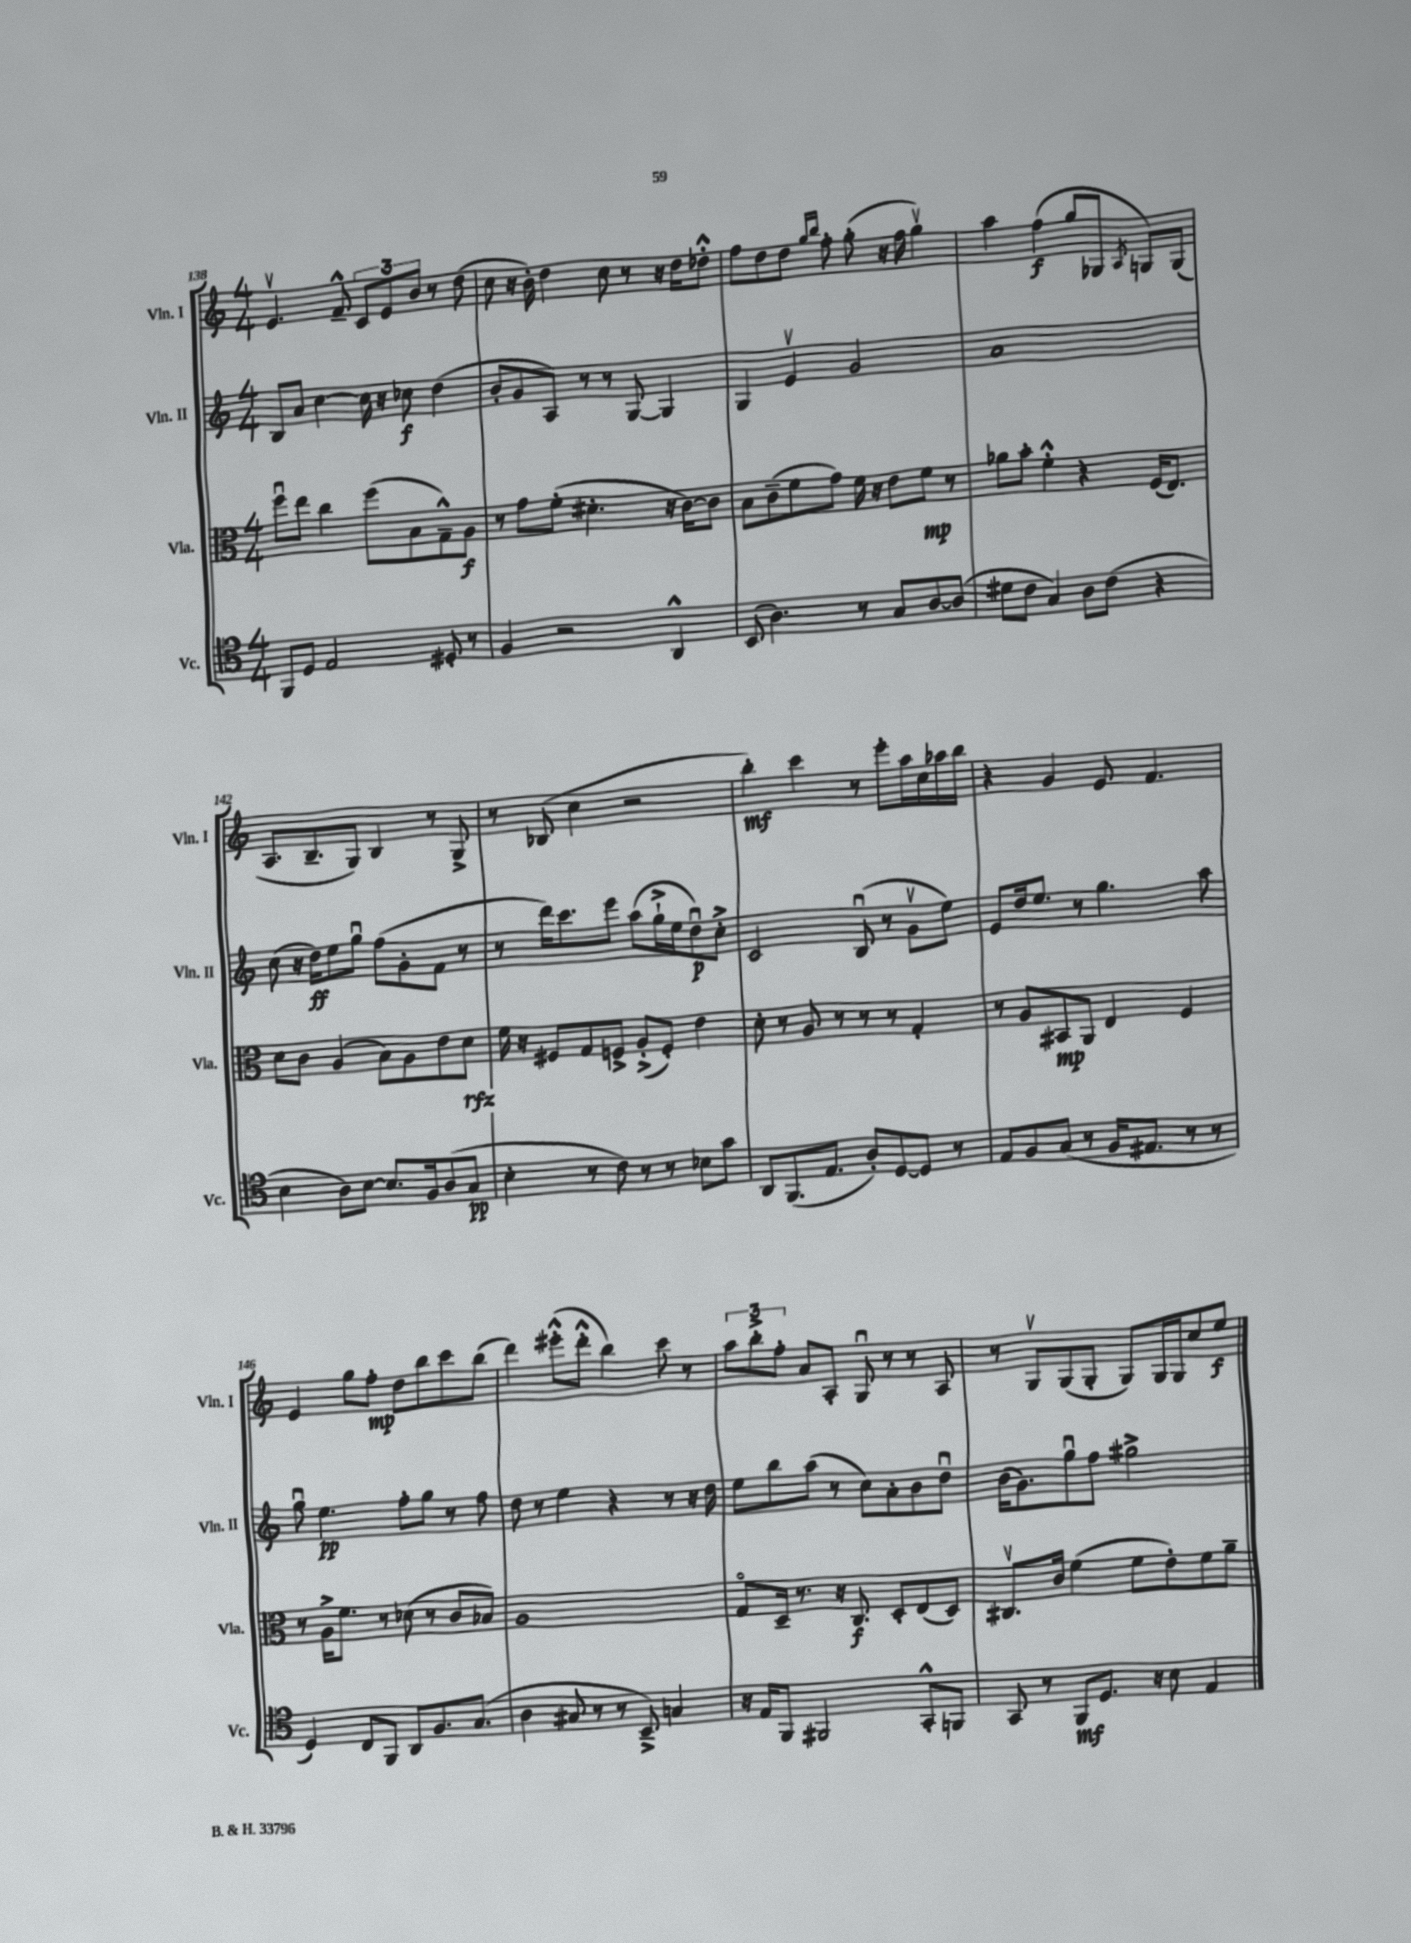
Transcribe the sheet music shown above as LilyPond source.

<<
\new StaffGroup <<
\new Staff = "s0" \with { instrumentName = "Vln. I" shortInstrumentName = "Vln. I" } {
    \clef treble \key c \major \numericTimeSignature \time 4/4
    \autoBeamOff e'4.\upbow f'8---^ \tuplet 3/2 { c'8[ e'8 b'8] } r8 d''8( |
    c''8 r16 b'16-.) d''4 c''8 r8 r16 d''16[ des''8]-.-^ |
    f''8[ d''8 d''8] \grace { g''16[ b''16] } f''8-. g''8-.( r16 f''16 g''4\upbow) |
    a''4 f''4\f( g''8[ ges8] \acciaccatura { a8 } g8[) g8]( |
    a8.[ b8.-- g8]) b4 r8 g8-> |
    r8 bes8( c''4 r2 |
    b''4-.\mf) c'''4 r8 e'''8[-. a''16 c''16 aes''16 b''16] |
    r4 g'4 e'8 f'4. |
    e'4 g''8[ f''8]-.\mp d''8[ b''8 c'''8 b''8]( |
    d'''4) eis'''8[-.-^( d'''8]-.-^ b''4) c'''8 r8 |
    \tuplet 3/2 { a''8[ b''8-.-> f''8]-. } a'8[ a8]-. g8\downbow r8 r8 a8 |
    r8 g8[\upbow g8( g8]-. g8[) g16 g16 c''8 e''8]\f \bar "|." |
}
\new Staff = "s1" \with { instrumentName = "Vln. II" shortInstrumentName = "Vln. II" } {
    \clef treble \key c \major \numericTimeSignature \time 4/4
    \autoBeamOff b8[ a'8] c''4~ c''16 r16 ces''8\f d''4( |
    b'8[-. g'8 a8]) r8 r8 g8~ g4 |
    g4 e'4\upbow g'2 |
    a'1 |
    c''8( r16 d''16[\ff) e''8 g''8]\downbow f''8[( g'8-. f'8] r8 |
    r8 d'''16[) c'''8. e'''8] a''8[( g''16-!-> e''16 d''8\downbow\p) c''8]-.-> |
    c'2 b8\downbow( r8 g'8[\upbow e''8]) |
    e'8[ d''16 e''8.] r8 g''4. a''8 |
    g''8\downbow e''4.\pp f''8[-. g''8] r8 f''8 |
    d''8 r8 e''4 r4 r8 r16 d''16 |
    e''8[ b''8 a''8]( r8 c''8[) a'8-. b'8 d''8]\downbow |
    b'16[( g'8.) g''8\downbow f''8] gis''2-> \bar "|." |
}
\new Staff = "s2" \with { instrumentName = "Vla." shortInstrumentName = "Vla." } {
    \clef alto \key c \major \numericTimeSignature \time 4/4
    \autoBeamOff f''8[\downbow e''8] c''4 f''8[( b8 g8---^) a8]\f |
    r8 g'8[ f'8]-.( dis'4.-. r16 c'16[~) c'8] |
    b8[ c'8--( f'8 g'8]) f'16 r16 e'8[ f'8]\mp r8 |
    aes'8[ b'8]-. f'4-.-^ r4 f16[( e8.]) |
    d'8[ c'8] a4( b8[) a8 e'8 d'8]\rfz |
    f'16 r16 fis8[ g8 f8]-> a8[-.->( f8]-.) e'4 |
    d'8-. r8 a8 r8 r8 r8 g4-. |
    r8 a8[ bis,8\mp a,8] e4 f4 |
    r8 a16[-> f'8.] r8 des'8( r8 c'8[ bes8]) |
    a1 |
    g8[\flageolet d16]-- r8. r16 c8.\f d8[-. e8( d8]) |
    cis8.[\upbow c'16] f'4( f'8[ e'8-.) f'8 a'8]-- \bar "|." |
}
\new Staff = "s3" \with { instrumentName = "Vc." shortInstrumentName = "Vc." } {
    \clef tenor \key c \major \numericTimeSignature \time 4/4
    \autoBeamOff f,8[ d8] e2 dis8-. r8 |
    f4 r2 a,4-^ |
    b,8( a4.) r8 g8[ a8~ a8]( |
    dis'8[ c'8] g4) a8[ c'8]( r4 |
    b4 a8[) b8]~ b8.[ f16 a8( g8]\pp |
    b4-. r8 c'8) r8 r8 bes8[ g'8] |
    a,8[ f,8.( e8.] a8[-.) d8~ d8] r8 |
    e8[ f8 g8]( r8 f16[ eis8.] r8 r8 |
    d4) c8[ f,8] a,8[ f8. g8.]( |
    a4 gis8 r8 r8 b,8--->) g4 |
    r16 e16[ f,8] fis,2 g,8[-.-^ f,8] |
    g,8 r8 f,8[\mf d8.] r16 b8 e4 \bar "|." |
}
>>
>>
\layout { \context { \Score currentBarNumber = #138 } }
